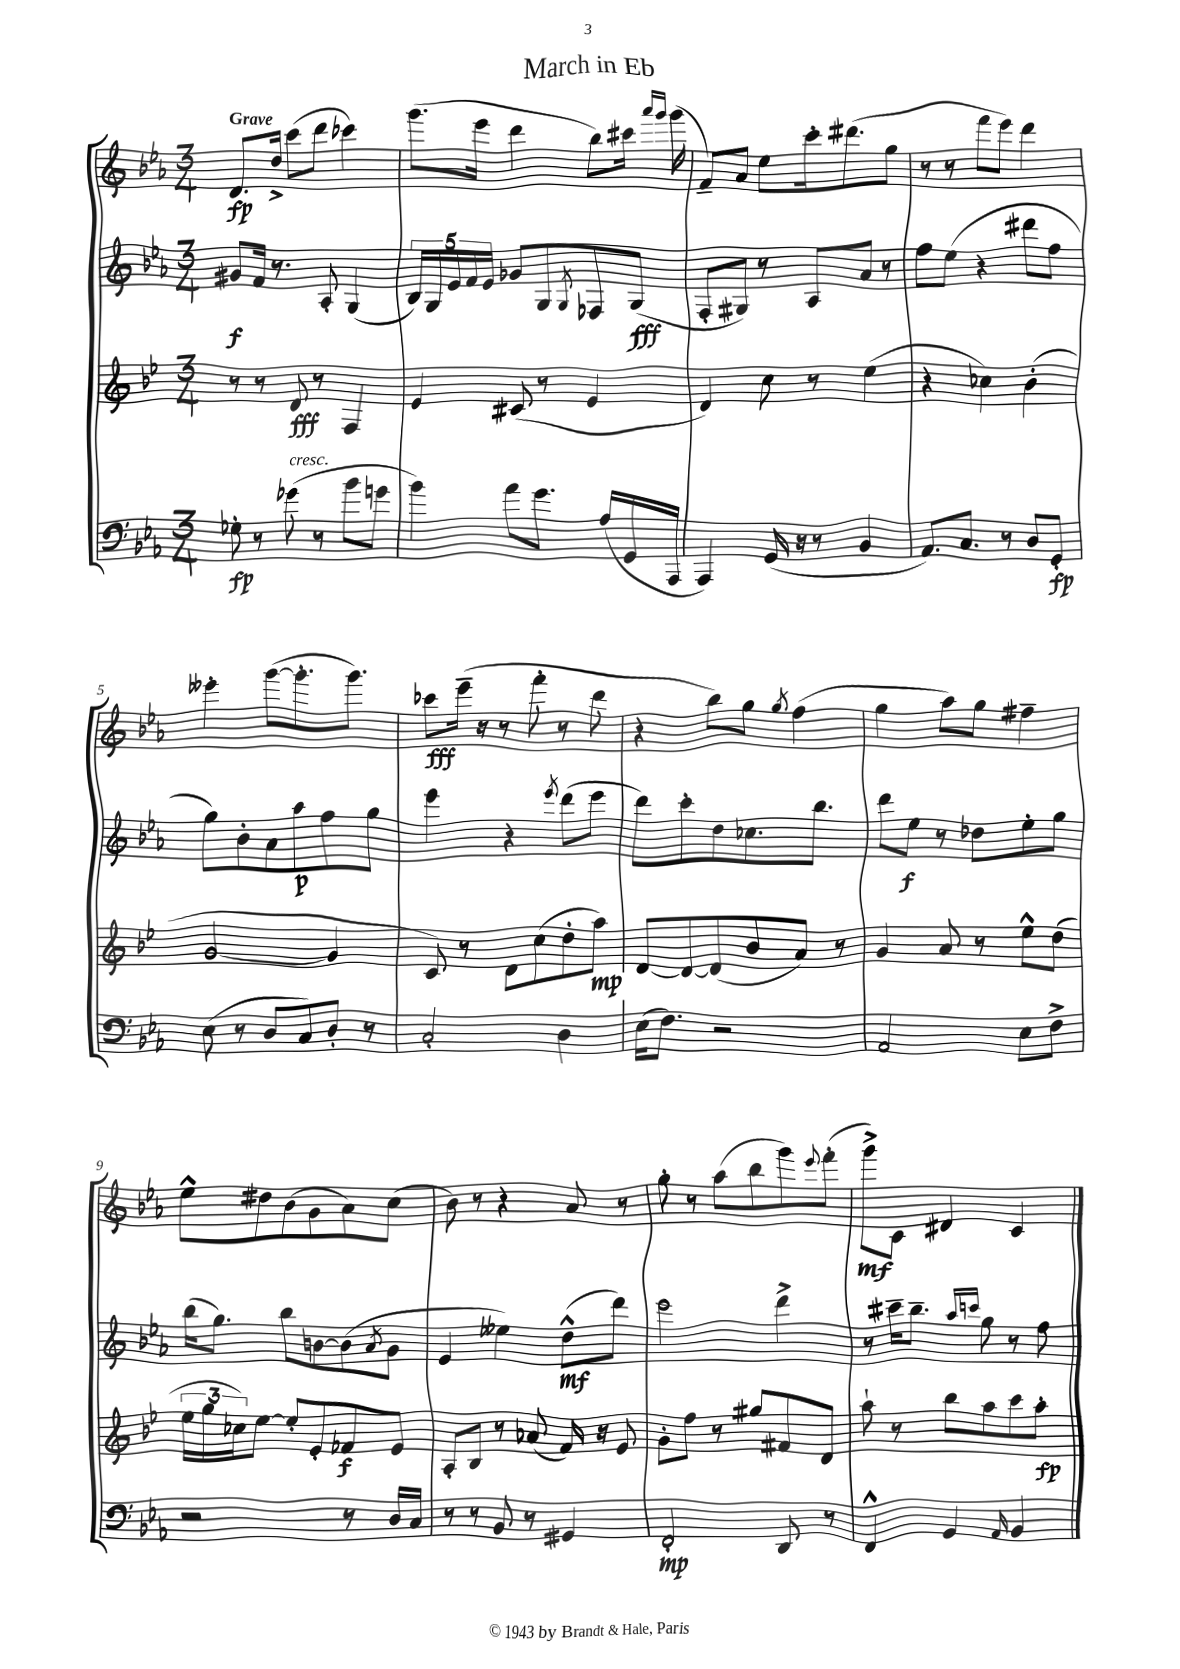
\header { title = "March in Eb" }
<<
\new StaffGroup <<
\new Staff = "s0" {
    \clef treble \key ees \major \numericTimeSignature \time 3/4 \tempo "Grave"
    d'8.\fp d''16-> c'''8( d'''8 ces'''4) |
    g'''8.( ees'''16 d'''4 bes''8) cis'''16 \grace { aes'''16 g'''16 } g'''16( |
    f'8--) aes'8 ees''8 c'''16-. dis'''8.( g''8 |
    r8 r8 f'''8 ees'''8) d'''4 |
    eeses'''4-. g'''8~( g'''8.-. g'''8.) |
    ces'''8\fff ees'''16--( r16 r8 f'''8-. r8 d'''8 |
    r4 bes''8) g''8 \acciaccatura { g''8 } f''4( |
    g''4 aes''8) g''8 fis''4-- |
    ees''8-^ dis''8 bes'8( g'8 aes'8) c''8( |
    bes'8) r8 r4 aes'8 r8 |
    g''8-. r8 aes''8( bes''8 g'''8) \appoggiatura { ees'''8 } f'''8-.( |
    g'''8->\mf) c'8 dis'4 c'4 \bar "|." |
}
\new Staff = "s1" {
    \clef treble \key ees \major \numericTimeSignature \time 3/4
    gis'8\f f'16 r8. aes8-. g4( |
    \tuplet 5/4 { bes16) g16 ees'16 f'16 ees'16 } ges'8 g8 \acciaccatura { g8 } fes8 g8\fff( |
    f8-. gis8) r8 aes8 aes'8 r8 |
    f''8 ees''8( r4 dis'''8 f''8 |
    g''8) bes'8-. aes'8 aes''8\p f''8 g''8 |
    ees'''4 r4 \acciaccatura { ees'''8 } d'''8( ees'''8 |
    d'''8) c'''8-. d''8 ces''8. bes''8. |
    d'''8 ees''8\f r8 des''8 ees''8-. g''8 |
    bes''16( g''8.) bes''8 b'8~ b'8( \acciaccatura { aes'8 } g'8 |
    ees'4 eeses''4) d''8-^\mf( d'''8) |
    ees'''2 d'''4-> |
    r8 cis'''16-- bes''8.-- \grace { aes''16 c'''16 } g''8 r8 f''8 \bar "|." |
}
\new Staff = "s2" {
    \clef treble \key bes \major \numericTimeSignature \time 3/4
    r8 r8 d'8\fff r8 f4 |
    ees'4 cis'8( r8 ees'4 |
    d'4) c''8 r8 ees''4( |
    r4 ces''4) bes'4-.( |
    g'2~ g'4 |
    c'8) r8 d'8 c''8( d''8-. a''8\mp) |
    d'8~ d'8~ d'8( bes'8 a'8) r8 |
    g'4 a'8 r8 ees''8-^ d''8( |
    \tuplet 3/2 { ees''16 g''16 ces''16) } ees''8~ ees''8-. ees'8-. fes'8\f ees'8 |
    a8-. bes8 r8 aes'8( f'16) r16 ees'8 |
    g'8-. f''8 r8 gis''8 fis'8 d'8 |
    a''8-! r8 bes''8 a''8 c'''8 a''8-.\fp \bar "|." |
}
\new Staff = "s3" {
    \clef bass \key ees \major \numericTimeSignature \time 3/4
    ges8-.\fp r8 ges'8^\markup { \italic "cresc." }( r8 bes'8 g'8 |
    bes'4) aes'8 g'8. aes16( g,16 aes,,16 |
    aes,,4) g,16( r16 r8 bes,4 |
    aes,8.) c8. r8 d8 g,8-.\fp |
    ees8( r8 d8 c8) d8-. r8 |
    c2-. d4 |
    ees16( f8.) r2 |
    aes,2 ees8 f8-> |
    r2 r8 d16 c16 |
    r8 r8 bes,8 r8 gis,4 |
    f,2-.\mp d,8 r8 |
    f,4-^ g,4 \grace { aes,16 } bes,4 \bar "|." |
}
>>
>>
